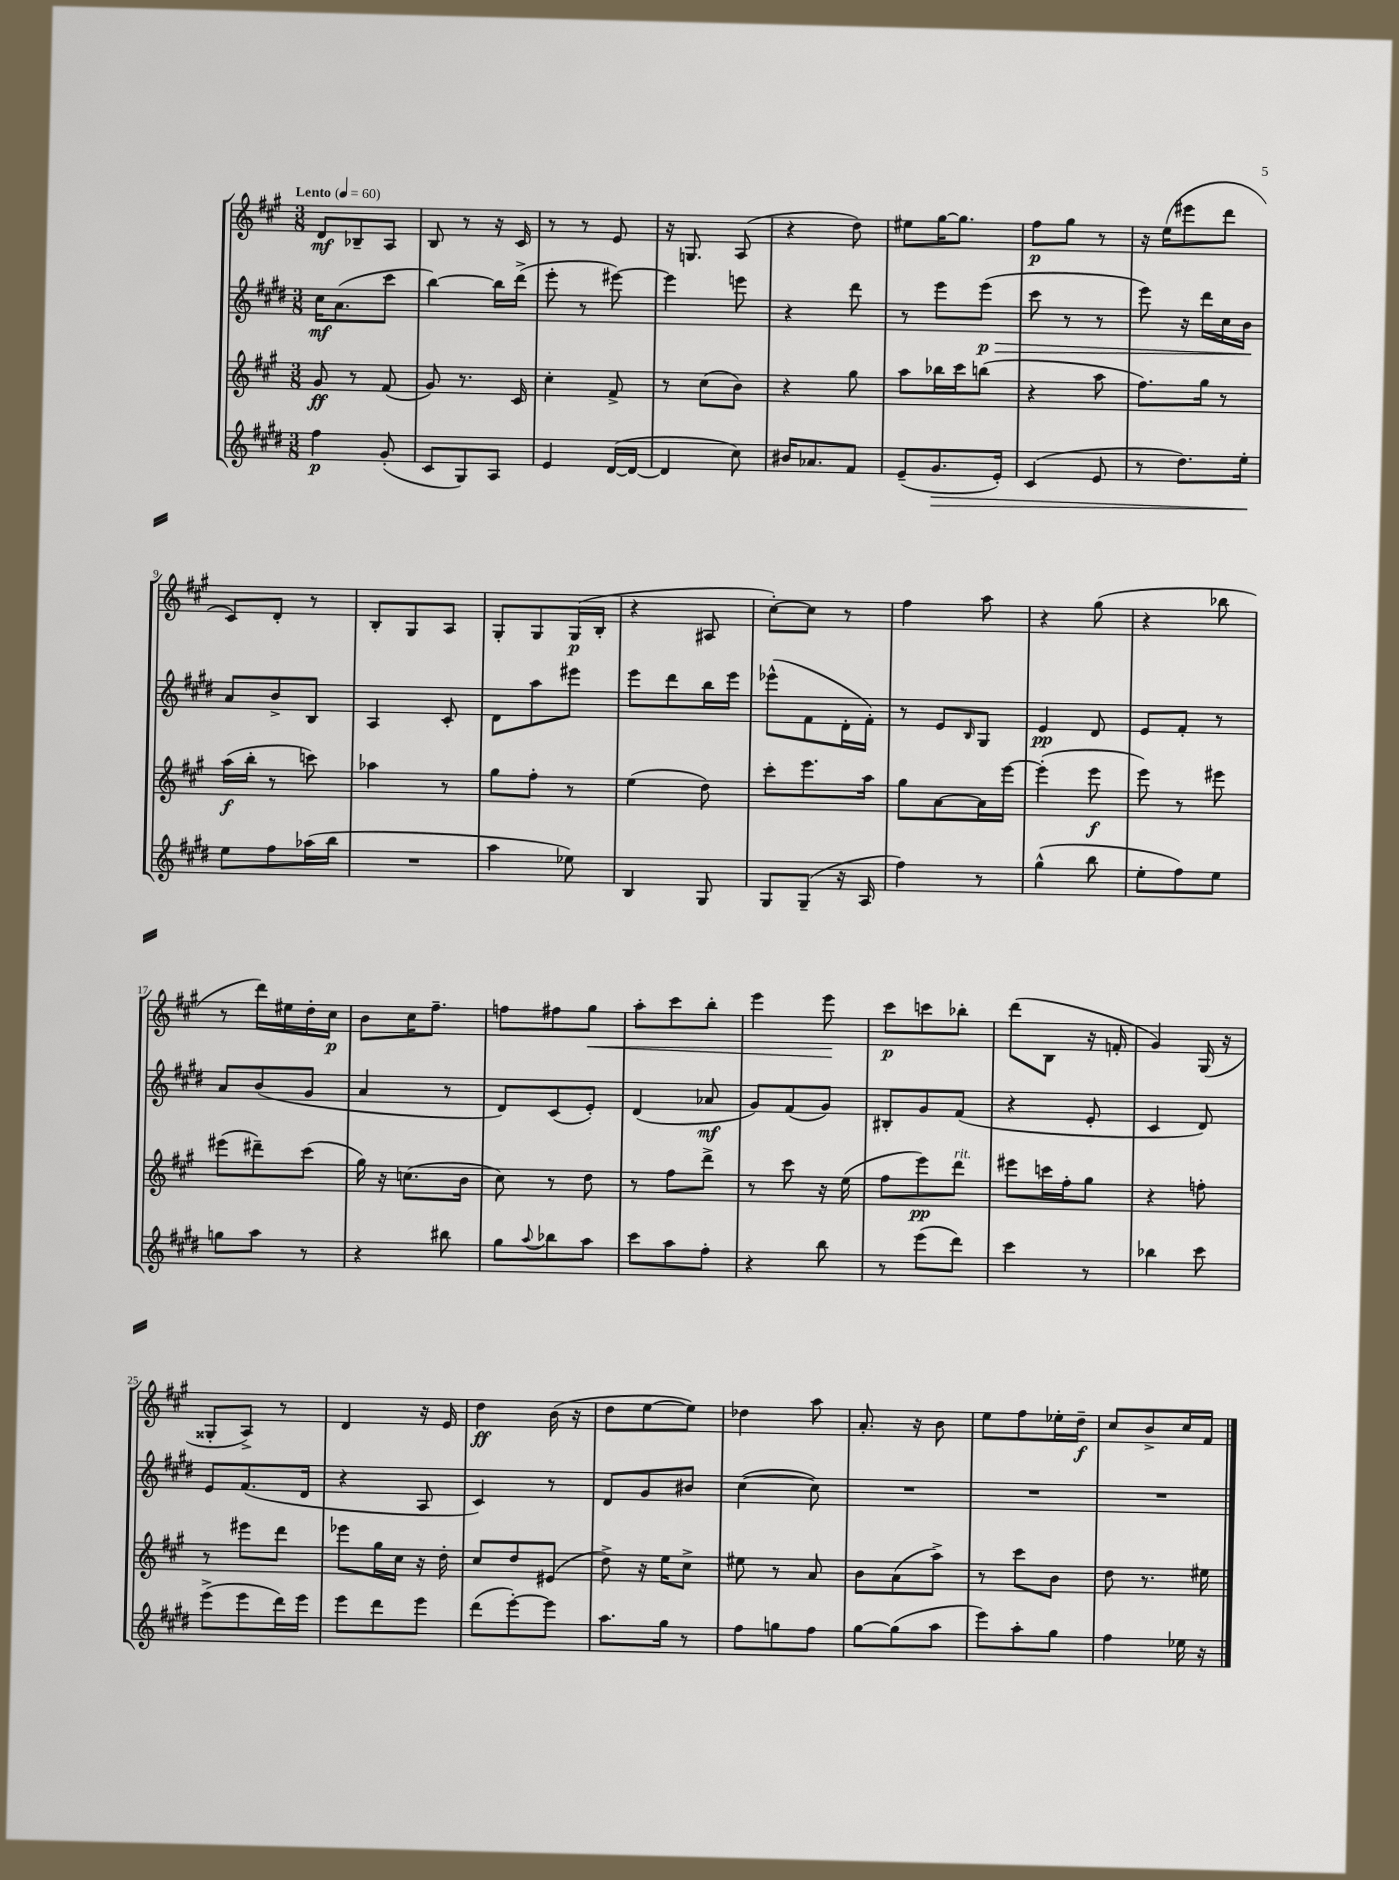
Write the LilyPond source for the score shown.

<<
\new StaffGroup <<
\new Staff = "s0" {
    \clef treble \key a \major \numericTimeSignature \time 3/8 \tempo "Lento" 4 = 60
    d'8\mf bes8-- a8 |
    b8 r8 r16 cis'16 |
    r8 r8 e'8 |
    r16 g8. a8( |
    r4 d''8) |
    eis''8 gis''16~ gis''8. |
    fis''8\p gis''8 r8 |
    r16 e''16( eis'''8 d'''8 |
    cis'8) d'8-. r8 |
    b8-. gis8 a8 |
    gis8-. gis8 gis16\p( b16-. |
    r4 ais8 |
    cis''8~-.) cis''8 r8 |
    fis''4 a''8 |
    r4 gis''8( |
    r4 bes''8 |
    r8 d'''16) eis''16 d''16-. cis''16\p |
    b'8 cis''16 fis''8.-- |
    f''8 fis''8 gis''8\< |
    a''8-. cis'''8 b''8-. |
    e'''4 e'''8\! |
    cis'''8\p c'''8 bes''8-. |
    d'''8( b8 r16 f'16-. |
    gis'4) gis16( r16 |
    gisis8-. a8->) r8 |
    d'4 r16 e'16 |
    d''4\ff b'16( r16 |
    d''8 e''8~ e''8) |
    des''4 a''8 |
    a'8.-. r16 b'8 |
    e''8 fis''8 ees''16-. d''16--\f |
    cis''8 b'8-> cis''16 fis'16 \bar "|." |
}
\new Staff = "s1" {
    \clef treble \key e \major \numericTimeSignature \time 3/8
    cis''16\mf a'8.( cis'''8 |
    b''4~) b''16 dis'''16->( |
    e'''8-. r8 eis'''8~) |
    eis'''4 e'''8 |
    r4 dis'''8 |
    r8 e'''8 e'''8\p\>( |
    cis'''8 r8 r8 |
    e'''8) r16 dis'''16 cis''16 b'16\! |
    a'8 b'8-> b8 |
    a4 cis'8-. |
    dis'8 a''8 eis'''8 |
    e'''8 dis'''8 b''16 e'''16 |
    ees'''8-^( fis'8 dis'16-. fis'16-.) |
    r8 e'8 \grace { b16 } gis8 |
    e'4\pp dis'8 |
    e'8 fis'8-. r8 |
    a'8 b'8( gis'8 |
    a'4 r8 |
    dis'8) cis'8( e'8-.) |
    dis'4( aes'8\mf |
    gis'8) fis'8( gis'8) |
    bis8-. gis'8 fis'8( |
    r4 e'8-. |
    cis'4 dis'8) |
    e'8 fis'8.( dis'16 |
    r4 a8 |
    cis'4) r8 |
    dis'8 gis'8 bis'8 |
    cis''4~( cis''8) |
    R4. |
    R4. |
    R4. \bar "|." |
}
\new Staff = "s2" {
    \clef treble \key a \major \numericTimeSignature \time 3/8
    gis'8\ff r8 fis'8( |
    gis'8) r8. cis'16 |
    cis''4-. fis'8-> |
    r8 cis''8( b'8) |
    r4 gis''8 |
    a''8 bes''16 cis'''16 b''8( |
    r4 a''8 |
    fis''8.) gis''16 r8 |
    a''16\f( b''16-. r8 c'''8) |
    aes''4 r8 |
    gis''8 fis''8-. r8 |
    e''4( d''8) |
    cis'''8-. e'''8. a''16 |
    gis''8 a'8~ a'16 e'''16~ |
    e'''4-.( e'''8\f |
    e'''8) r8 eis'''8 |
    eis'''8( dis'''8--) cis'''8( |
    gis''16) r16 c''8.( b'16 |
    cis''8) r8 d''8 |
    r8 fis''8 d'''8-> |
    r8 cis'''8 r16 e''16( |
    fis''8 e'''8\pp) d'''8^\markup { \italic "rit." } |
    eis'''8 c'''16 fis''16-. gis''8 |
    r4 f''8-. |
    r8 eis'''8 d'''8 |
    ees'''8 gis''16 cis''16 r16 d''16-. |
    cis''8 d''8 eis'8( |
    d''8->) r16 e''16 cis''8-> |
    eis''8 r8 a'8 |
    b'8 a'8( a''8->) |
    r8 cis'''8 b'8 |
    d''8 r8. eis''16 \bar "|." |
}
\new Staff = "s3" {
    \clef treble \key e \major \numericTimeSignature \time 3/8
    fis''4\p gis'8-.( |
    cis'8 gis8) a8 |
    e'4 dis'16~( dis'16~ |
    dis'4 cis''8) |
    bis'16 aes'8. fis'8 |
    e'8--( gis'8.\> e'16-.) |
    cis'4( e'8 |
    r8 dis''8.) e''16-.\! |
    e''8 fis''8 aes''16( b''16 |
    R4. |
    a''4 ees''8) |
    b4 gis8 |
    gis8 gis8--( r16 a16 |
    fis''4) r8 |
    gis''4-^( b''8 |
    e''8-. fis''8) e''8 |
    g''8 a''8 r8 |
    r4 bis''8 |
    gis''8 \appoggiatura { a''8 } bes''8 a''8 |
    cis'''8 a''8 fis''8-. |
    r4 b''8 |
    r8 e'''8( dis'''8) |
    cis'''4 r8 |
    bes''4 cis'''8 |
    e'''8->( e'''8 dis'''16) e'''16 |
    e'''8 dis'''8 e'''8 |
    dis'''8( e'''8~-.) e'''8 |
    a''8. gis''16 r8 |
    fis''8 g''8 fis''8 |
    gis''8~ gis''8( a''8 |
    e'''8) a''8-. gis''8 |
    fis''4 ees''16 r16 \bar "|." |
}
>>
>>
